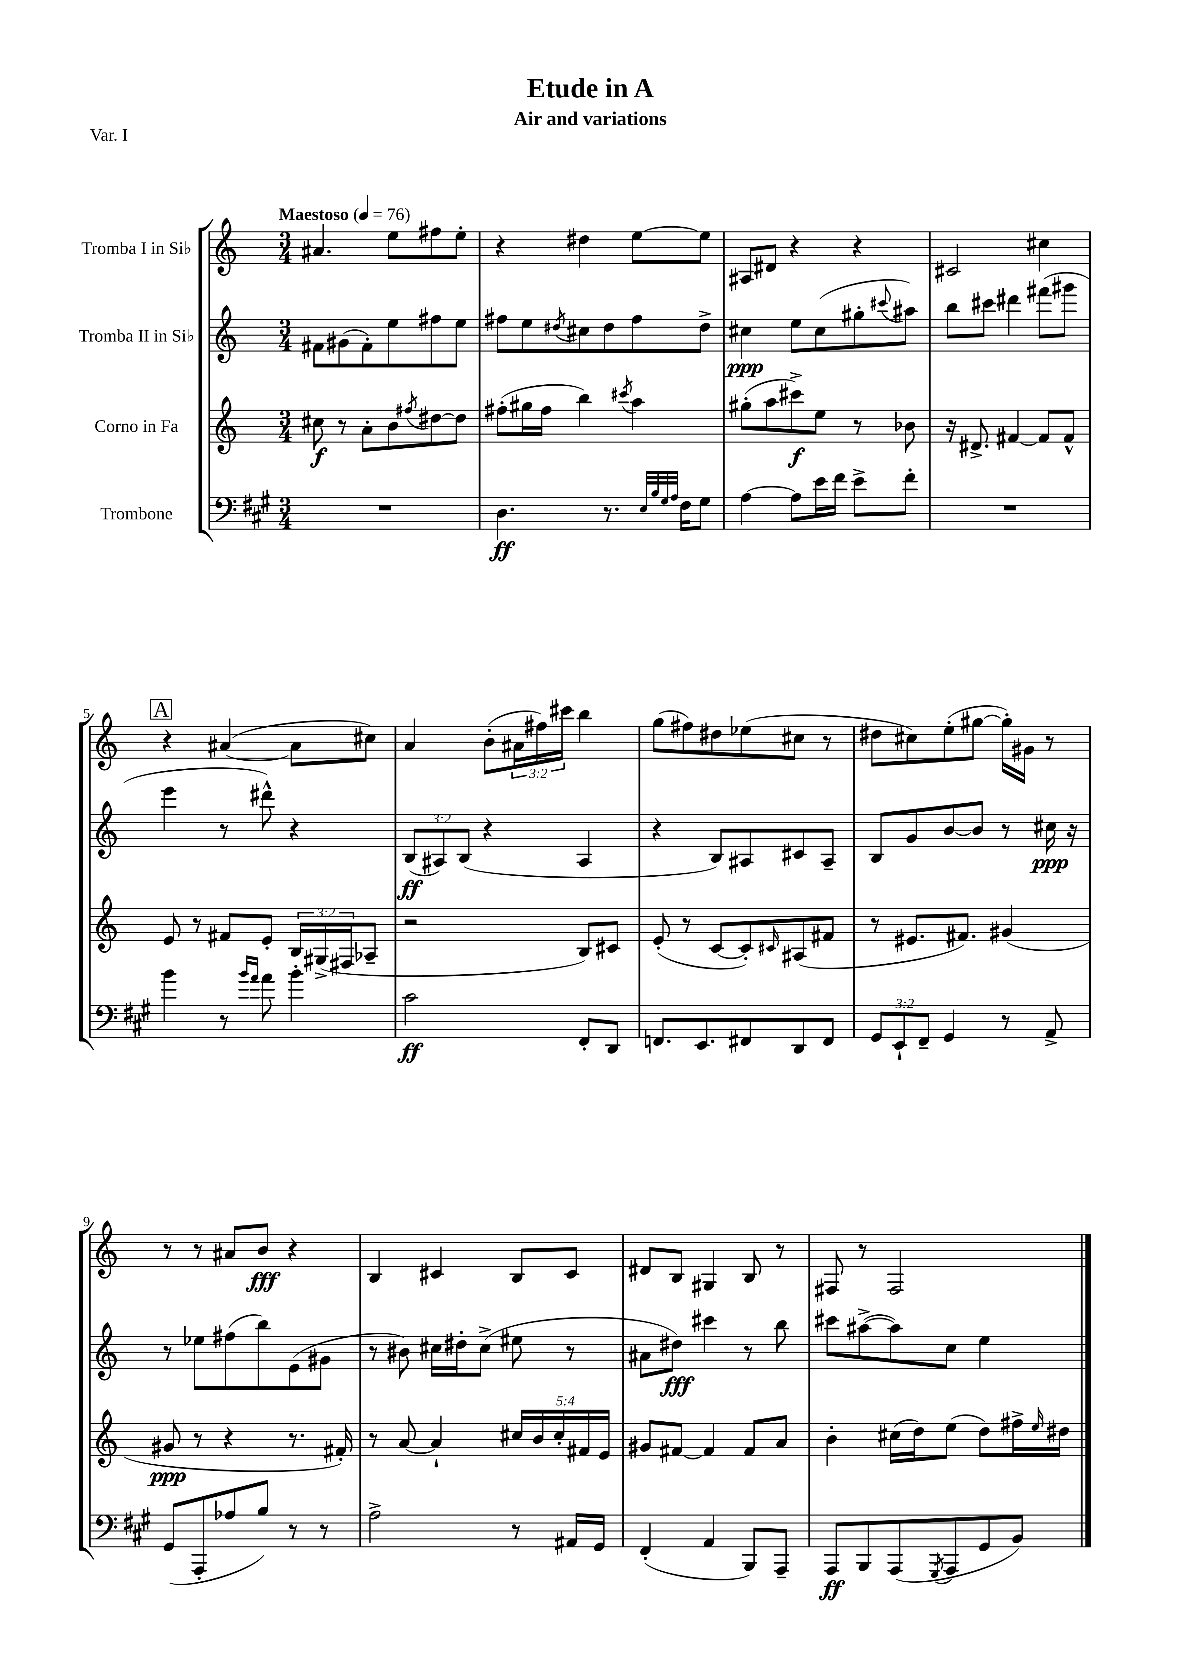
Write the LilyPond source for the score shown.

\header { title = "Etude in A" subtitle = "Air and variations" piece = "Var. I" }
<<
\new StaffGroup <<
\new Staff = "s0" \with { instrumentName = "Tromba I in Sib" } {
    \clef treble \key c \major \numericTimeSignature \time 3/4 \override Staff.TupletNumber.text = #tuplet-number::calc-fraction-text \tempo "Maestoso" 4 = 76
    ais'4. e''8 fis''8 e''8-. |
    r4 dis''4 e''8~ e''8 |
    ais8 dis'8 r4 r4 |
    cis'2 cis''4 |
    \mark \markup { \box "A" } r4 ais'4~( ais'8 cis''8) |
    a'4 b'8-.( \tuplet 3/2 { ais'16 fis''16) cis'''16 } b''4 |
    g''8( fis''8) dis''8 ees''8( cis''8 r8 |
    dis''8 cis''8) e''8-.( gis''8~ gis''16-.) gis'16 r8 |
    r8 r8 ais'8 b'8\fff r4 |
    b4 cis'4 b8 cis'8 |
    dis'8 b8 gis4 b8 r8 |
    fis8 r8 fis2 \bar "|." |
}
\new Staff = "s1" \with { instrumentName = "Tromba II in Sib" } {
    \clef treble \key c \major \numericTimeSignature \time 3/4 \override Staff.TupletNumber.text = #tuplet-number::calc-fraction-text
    fis'8 gis'8( fis'8-.) e''8 fis''8 e''8 |
    fis''8 e''8 \acciaccatura { dis''8 } cis''8 dis''8 fis''8 dis''8-> |
    cis''4\ppp e''8 cis''8( gis''8-. \appoggiatura { cis'''8 } ais''8) |
    b''8 cis'''8 dis'''4 fis'''8( gis'''8 |
    \mark \markup { \box "A" } e'''4 r8 dis'''8-^) r4 |
    \tuplet 3/2 { b8\ff( ais8) b8( } r4 ais4 |
    r4 b8) ais8 cis'8 ais8-- |
    b8 g'8 b'8~ b'8 r8 cis''16\ppp r16 |
    r8 ees''8 fis''8( b''8) e'8( gis'8 |
    r8 bis'8) cis''16 dis''16-. cis''8->( eis''8 r8 |
    ais'8 dis''8\fff) cis'''4 r8 b''8 |
    cis'''8 ais''8~->( ais''8) c''8 e''4 \bar "|." |
}
\new Staff = "s2" \with { instrumentName = "Corno in Fa" } {
    \clef treble \key c \major \numericTimeSignature \time 3/4 \override Staff.TupletNumber.text = #tuplet-number::calc-fraction-text
    cis''8\f r8 a'8-. b'8 \acciaccatura { fis''8 } dis''8~ dis''8 |
    fis''8-.( gis''16 fis''16 b''4) \acciaccatura { cis'''8 } a''4 |
    gis''8-.( a''8 cis'''8->\f) e''8 r8 bes'8 |
    r16 dis'8.-> fis'4~ fis'8 fis'8-^ |
    \mark \markup { \box "A" } e'8 r8 fis'8 e'8-. \tuplet 3/2 { b16 gis16->( fis16 } aes8-- |
    r2 b8) cis'8 |
    e'8-.( r8 c'8~ c'8-.) \grace { cis'16 } ais8( fis'8 |
    r8 eis'8. fis'8.) gis'4( |
    gis'8\ppp r8 r4 r8. fis'16-.) |
    r8 a'8~ a'4-! \tuplet 5/4 { cis''16 b'16 cis''16-. fis'16 e'16 } |
    gis'8 fis'8~ fis'4 fis'8 a'8 |
    b'4-. cis''16( d''16) e''8( d''8) fis''16-> \grace { e''16 } dis''16 \bar "|." |
}
\new Staff = "s3" \with { instrumentName = "Trombone" } {
    \clef bass \key a \major \numericTimeSignature \time 3/4 \override Staff.TupletNumber.text = #tuplet-number::calc-fraction-text
    R2. |
    d4.\ff r8. \grace { e32 b32 gis32 a32 } fis16 gis8 |
    a4~ a8 e'16 fis'16 e'8-> fis'8-. |
    R2. |
    \mark \markup { \box "A" } b'4 r8 \grace { b'16 a'16 } a'8 b'4-. |
    cis'2\ff fis,8-. d,8 |
    f,8. e,8. fis,8 d,8 fis,8 |
    \tuplet 3/2 { gis,8 e,8-! fis,8-- } gis,4 r8 a,8-> |
    gis,8( a,,8-. aes8 b8) r8 r8 |
    a2-> r8 ais,16 gis,16 |
    fis,4-.( a,4 b,,8) a,,8-- |
    a,,8\ff b,,8 a,,8( \acciaccatura { gis,,8 } a,,8 gis,8 b,8) \bar "|." |
}
>>
>>
